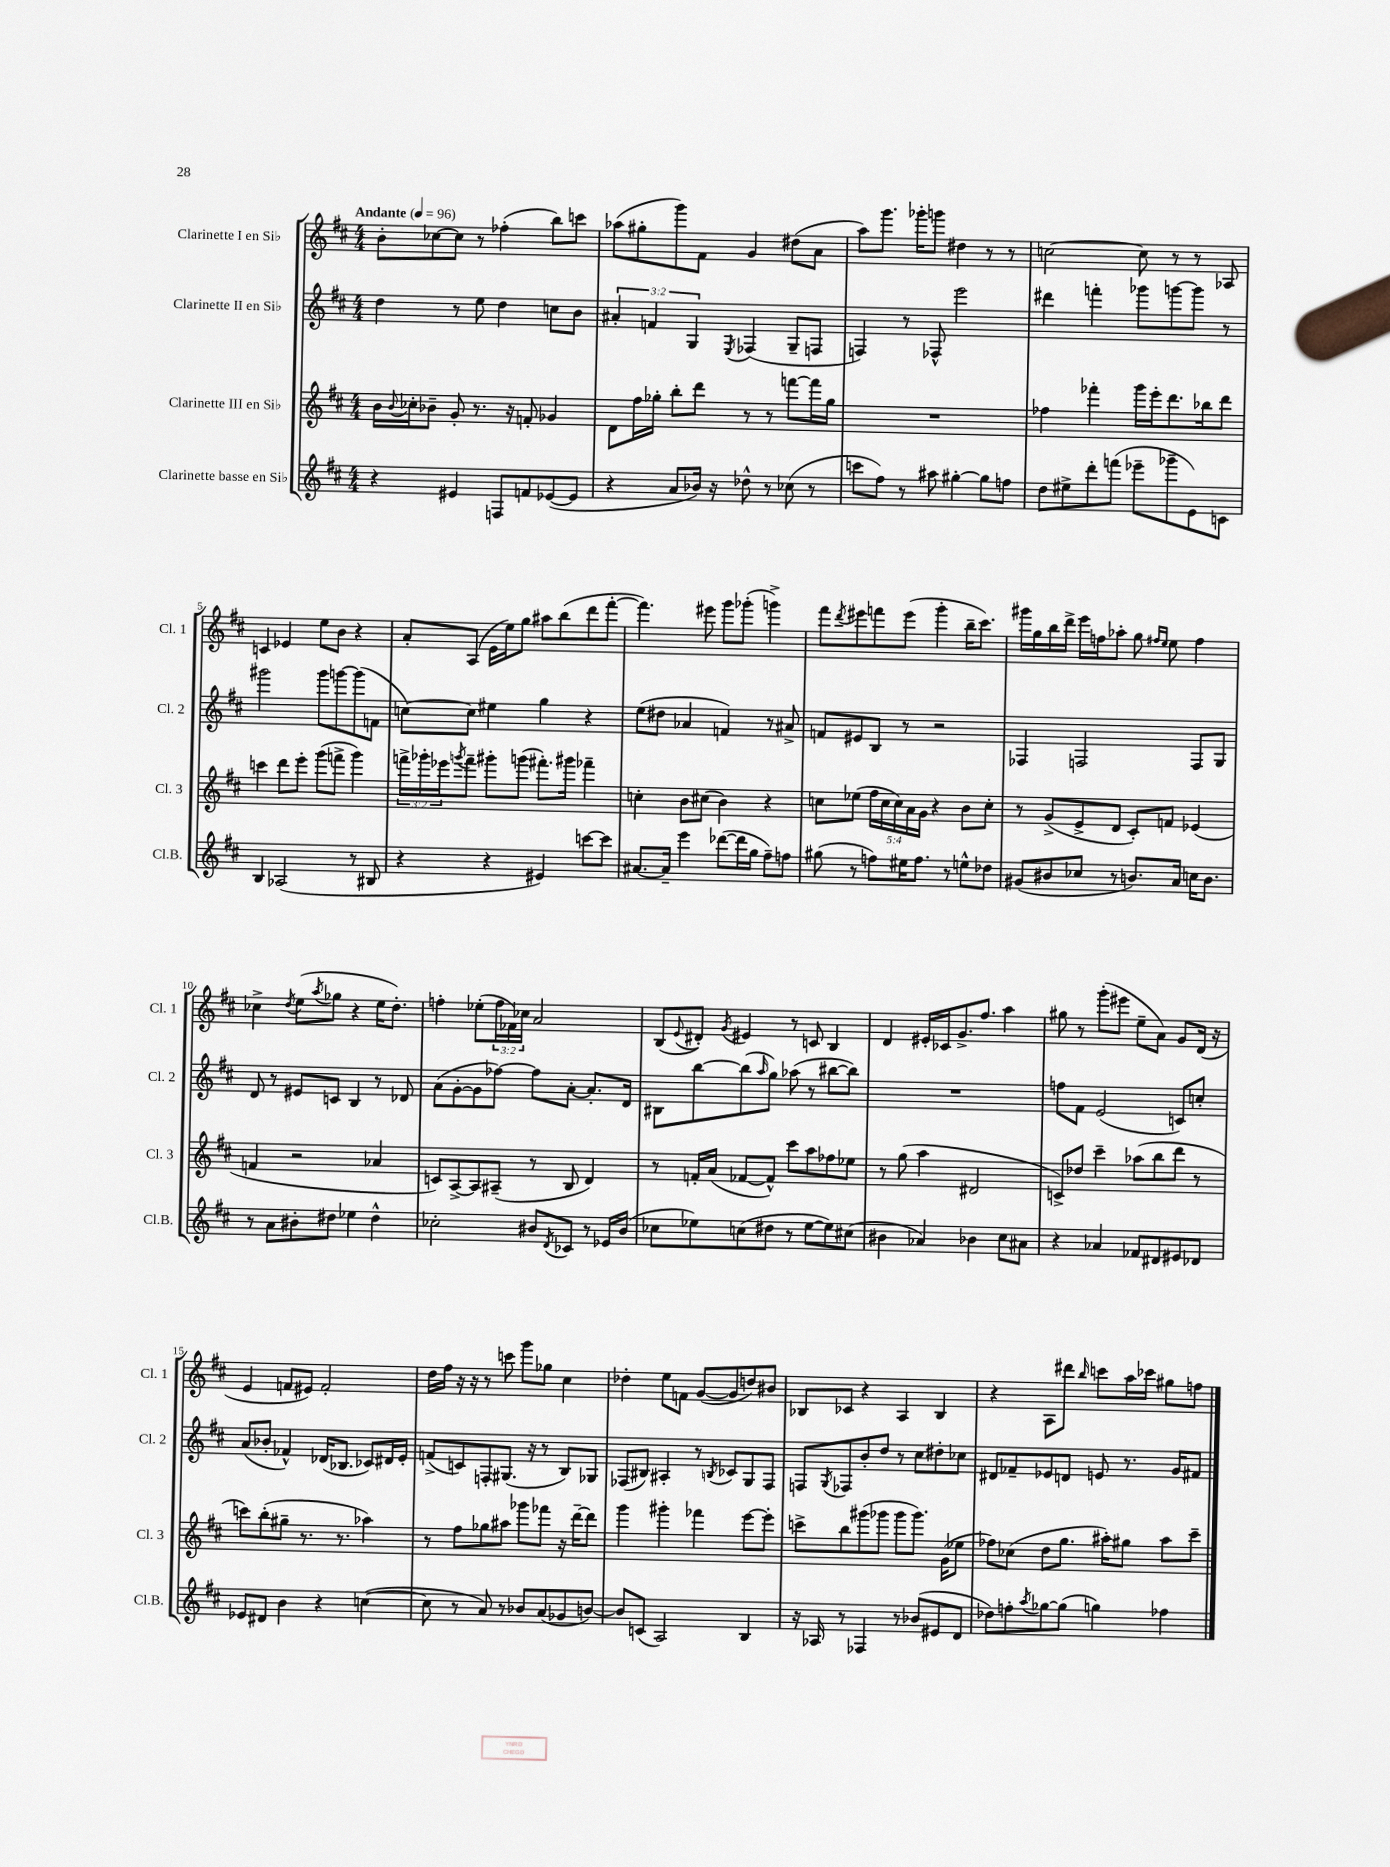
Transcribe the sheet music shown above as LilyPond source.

<<
\new StaffGroup <<
\new Staff = "s0" \with { instrumentName = "Clarinette I en Sib" shortInstrumentName = "Cl. 1" } {
    \clef treble \key d \major \numericTimeSignature \time 4/4 \override Staff.TupletNumber.text = #tuplet-number::calc-fraction-text \tempo "Andante" 4 = 96
    b'8-. ces''8~ ces''8 r8 fes''4-.( b''8) c'''8 |
    aes''8( gis''8-. g'''8) fis'8 g'4 dis''8( a'8 |
    a''8) g'''8. ges'''16-. g'''8 dis''4 r8 r8 |
    c''2~ c''8 r8 r8 aes8 |
    c'4 ees'4 e''8 b'8 r4 |
    a'8-. a8( e'16 e''16) g''8 ais''8 b''8( d'''8 fis'''8~-. |
    fis'''4.) eis'''8 g'''8 ges'''8-.( g'''4->) |
    fis'''8 \acciaccatura { d'''8 } eis'''8 f'''8 eis'''8( g'''4-. b''16-- cis'''8.) |
    gis'''16 g''16 b''16 d'''16-> e'''16 f''16 aes''8-. g''8 \grace { fis''16 e''16 } e''8 fis''4 |
    ces''4-> \acciaccatura { d''8 } e''8( \acciaccatura { a''8 } ges''8 r4 e''16 d''8.-.) |
    f''4-. ees''8-.( \tuplet 3/2 { f''16 fes'16) ces''16 } a'2 |
    b8( \appoggiatura { e'8 } dis'8-.) \acciaccatura { g'8 } eis'4 r8 c'8 b4 |
    d'4 eis'16-. ces'16 g'8.-> fis''8. a''4 |
    gis''8 r8 g'''8-.( eis'''8 e''8-- a'8) g'8 d'16( r16 |
    e'4 f'8 eis'8) f'2-. |
    d''16 fis''16 r16 r16 r8 c'''8 g'''8 ges''8 cis''4 |
    des''4-. e''8 f'8 g'8~( g'8 d''8) bis'8 |
    bes8 ces'8 r4 a4 bes4 |
    r4 a8 dis'''8 \grace { b''16 } c'''8 a''16 ces'''16 gis''8 f''8 \bar "|." |
}
\new Staff = "s1" \with { instrumentName = "Clarinette II en Sib" shortInstrumentName = "Cl. 2" } {
    \clef treble \key d \major \numericTimeSignature \time 4/4 \override Staff.TupletNumber.text = #tuplet-number::calc-fraction-text
    d''4 r8 e''8 d''4 c''8 b'8 |
    \tuplet 3/2 { ais'4-. f'4 g4 } \acciaccatura { e8 } fes4( g8-- f8 |
    f4) r8 fes8-^ e'''2 |
    dis'''4 f'''4-. ges'''8 g'''8~ g'''8 r8 |
    gis'''2 gis'''8 g'''8~ g'''8( f'8 |
    c''8~) c''8 eis''4 g''4 r4 |
    e''8( dis''8 aes'4 f'4) r8 ais'8-> |
    f'8 eis'8 b8 r8 r2 |
    fes4 f2 f8 g8 |
    d'8 r8 eis'8 c'8 b4 r8 des'8 |
    a'8( g'8~-. g'8 fes''8~) fes''8 a'8~-. a'8.-. d'16 |
    bis8 b''8~ b''8( \grace { a''16 } g''8) aes''8( r8 bis''8~ bis''8) |
    R1 |
    f''8 fis'8 e'2( c'8) c''8-. |
    a'8( bes'8-. fes'4-^) des'16( bes8. ces'8) dis'16 e'16-. |
    f'8->( c'8) f8-. gis8.( r16 r8 b8) ges8 |
    fes8( bis8) ais4-. r8 \acciaccatura { b8 } ces'8 g8 fes8 |
    f8 \acciaccatura { g8 } fes8 b'8-. d''8 r8 cis''8 dis''8-. ces''8 |
    dis'8 fes'8-- ees'8 d'8 e'8 r8. g'16 fis'8 \bar "|." |
}
\new Staff = "s2" \with { instrumentName = "Clarinette III en Sib" shortInstrumentName = "Cl. 3" } {
    \clef treble \key d \major \numericTimeSignature \time 4/4 \override Staff.TupletNumber.text = #tuplet-number::calc-fraction-text
    b'16 \appoggiatura { b'8 } ces''16-. bes'8-- g'8-. r8. r16 f'8-. ges'4 |
    d'8 fis''16 ges''16-. b''8-. d'''8 r8 r8 f'''8~ f'''16 ges''16 |
    R1 |
    fes''4 fes'''4-. g'''16 e'''16-. d'''8. bes''16 d'''8 |
    c'''4 d'''8 e'''8-. g'''8( f'''8-> g'''4) |
    \tuplet 3/2 { f'''16-> ges'''16-. ees'''16 } \acciaccatura { g'''8 } f'''8-- gis'''8-. g'''8( fis'''8.-.) gis'''16 fes'''4-- |
    c''4-. b'8 cis''8( b'4) r4 |
    c''8 ees''8( \tuplet 5/4 { fis''16 c''16 c''16) a'16 g'16 } r4 b'8 c''8-. |
    r8 g'8->( e'8-> d'8 cis'8-.) f'8 ees'4( |
    f'4 r2 aes'4 |
    c'8) a8~-> a8 ais8--( r8 b8 d'4) |
    r8 f'16-. a'16( fes'8~ fes'8-^) cis'''8 a''8 fes''8 ees''8 |
    r8 g''8( a''4 dis'2 |
    c'8->) des''8 cis'''4-- aes''8( b''8 d'''8 r8 |
    c'''8) b''8-.( gis''8-- r8. r8. aes''4) |
    r8 fis''8 ges''8 ais''8 ges'''8 fes'''8 r16 d'''16~-- d'''8 |
    g'''4 gis'''4-. fes'''4 e'''8~ e'''8-. |
    c'''8-> b''8 gis'''8( ges'''8 ges'''8 ges'''8.) g'16( ees''8 |
    fes''8) ces''8( d''8 g''8. ais''16-.) gis''8 ais''8 cis'''8-- \bar "|." |
}
\new Staff = "s3" \with { instrumentName = "Clarinette basse en Sib" shortInstrumentName = "Cl.B." } {
    \clef treble \key d \major \numericTimeSignature \time 4/4
    r4 eis'4 f8 f'8 ees'8~( ees'8 |
    r4 a'8 bes'16) r16 des''8-^ r8 ces''8( r8 |
    c'''8 fis''8) r8 ais''8 gis''4~-. gis''8 f''8 |
    d''8 eis''8-> d'''8-. f'''8( ees'''8-- ges'''8-- e'8) c'8 |
    b4 aes2( r8 bis8 |
    r4 r4 eis'4) c'''8~ c'''8 |
    ais'8.~ ais'16-- e'''4 des'''8~( des'''16 g''16 fis''8--) f''8 |
    gis''8( r8 f''8) eis''16 f''8. r8 e''8-^ des''8 |
    gis'8( bis'8 ces''8 r8 b'8.) a'16 c''16 b'8. |
    r8 a'8 bis'8-. dis''8 ees''4 dis''4-^ |
    ces''2-. bis'8 \acciaccatura { d'8 } ces'8 r8 ees'16 bis'16( |
    ces''8 ees''8) c''8( dis''8 r8 ees''8~ ees''8) cis''8( |
    bis'4 aes'4) bes'4 cis''8 ais'8 |
    r4 aes'4 fes'8 dis'8 eis'8 des'8 |
    ees'8 dis'8 b'4 r4 c''4~( |
    c''8 r8 a'8) r8 bes'8 a'8( ges'8 b'8~) |
    b'8 c'8( a2) b4 |
    r16 aes16 r8 fes4 r8 bes'8( eis'8 d'8 |
    des''8) f''8-. \acciaccatura { a''8 } ges''8~ ges''8( g''4) fes''4 \bar "|." |
}
>>
>>
